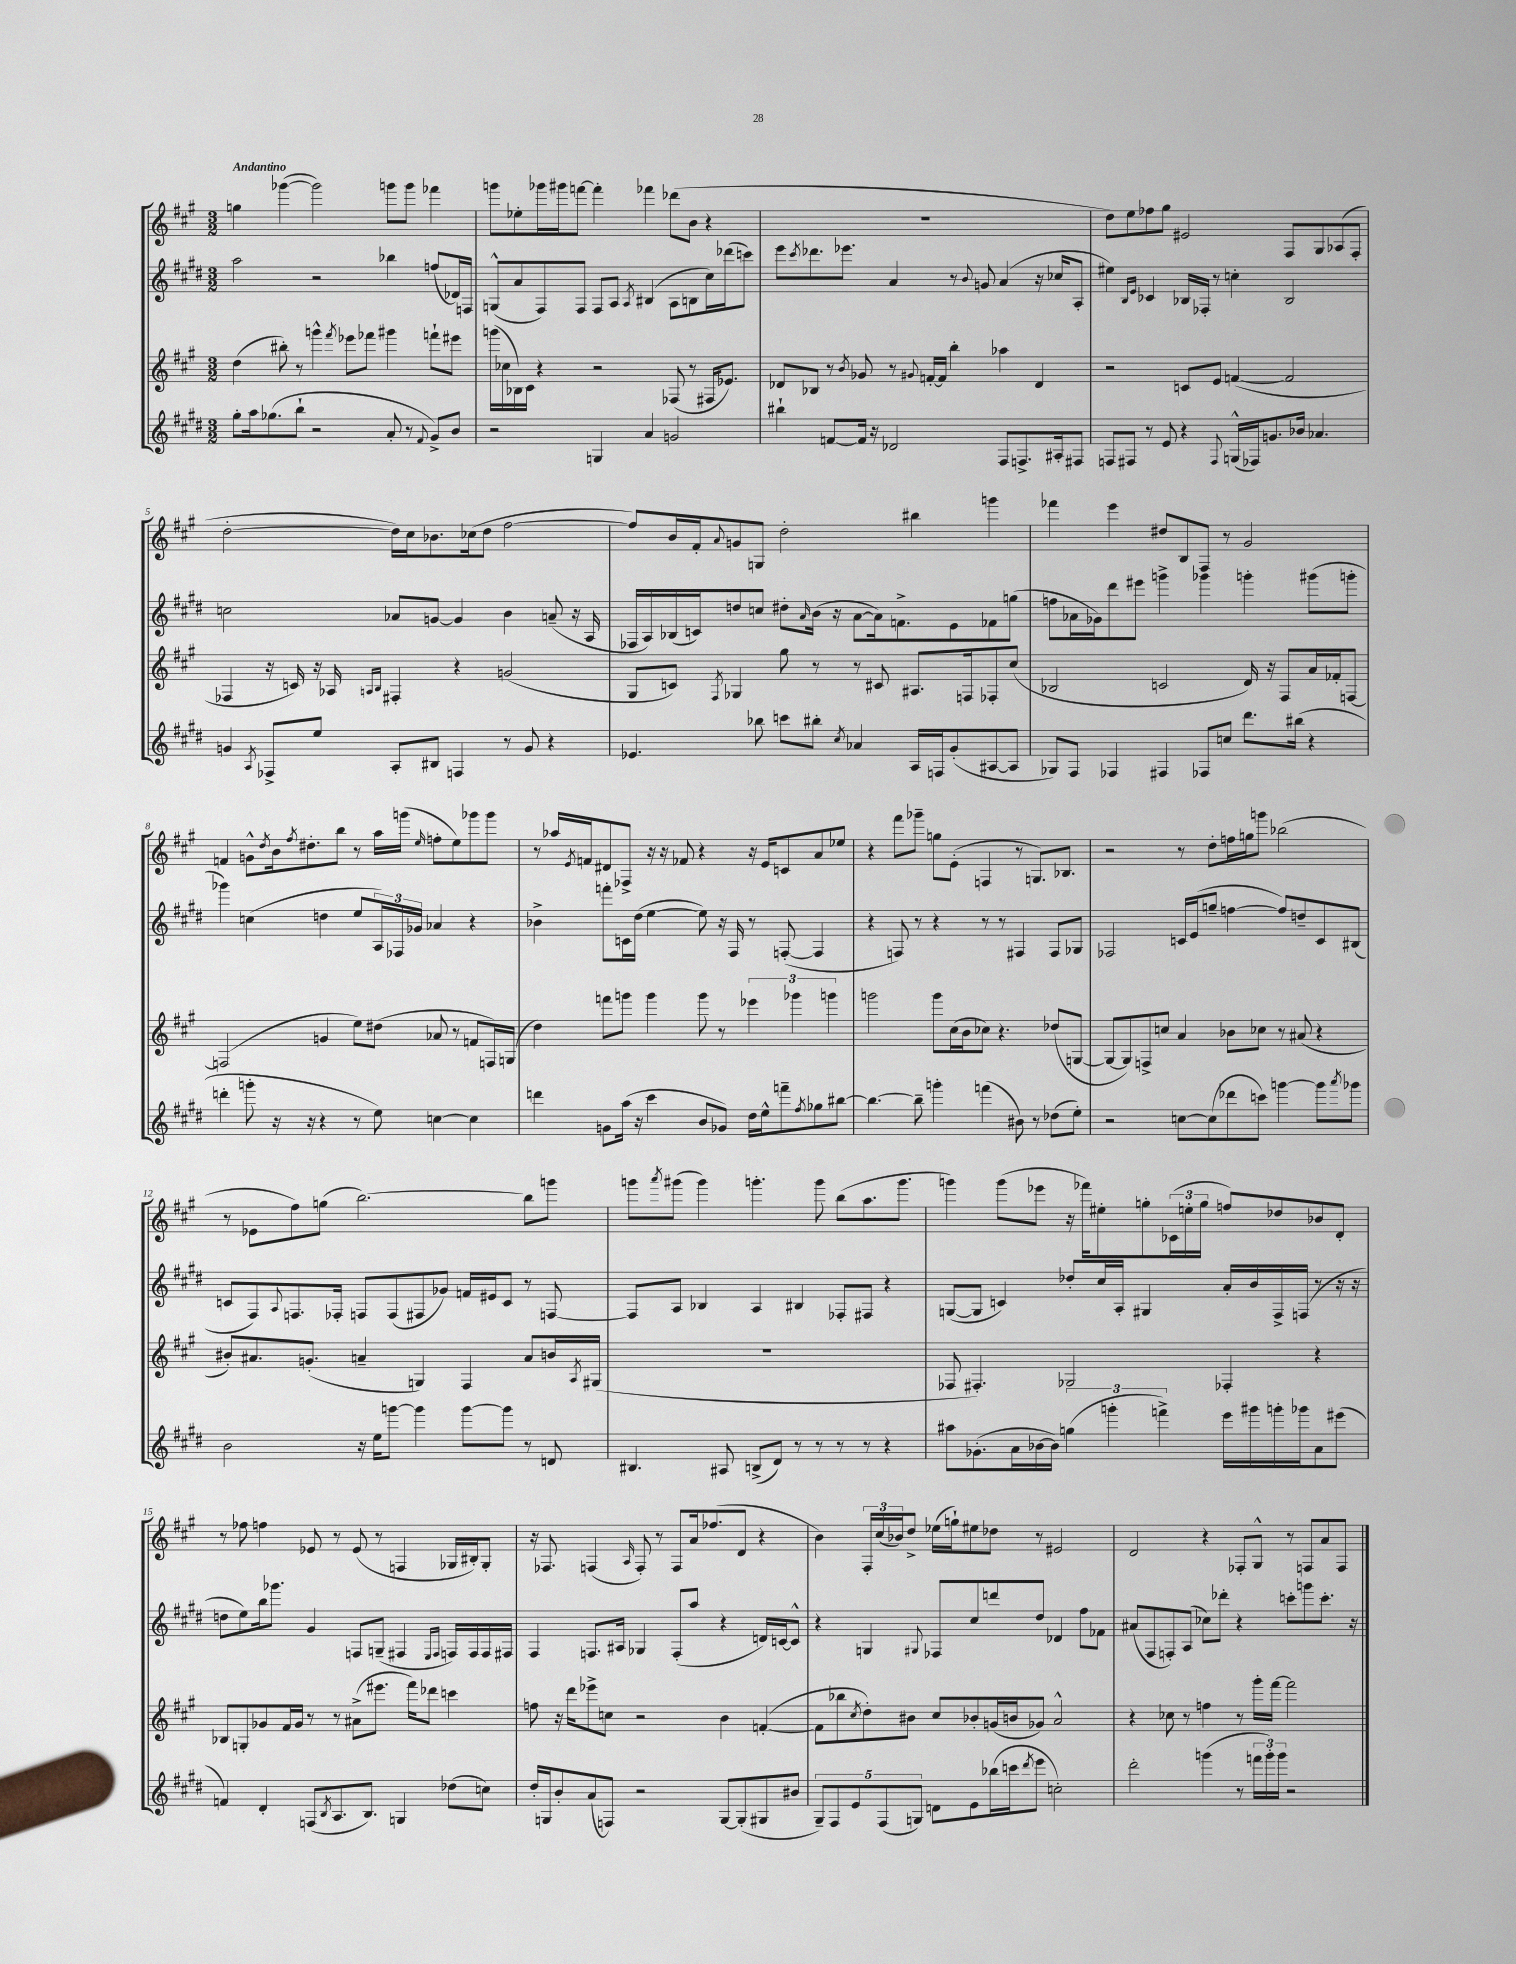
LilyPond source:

<<
\new StaffGroup <<
\new Staff = "s0" {
    \clef treble \key a \major \numericTimeSignature \time 3/2 \tempo "Andantino"
    g''4 ges'''4~( ges'''2) g'''8 g'''8 fes'''4 |
    g'''8 ees''8-. ges'''16 gis'''16 f'''8~ f'''4-. fes'''4 des'''8( b'8 r4 |
    R1. |
    d''8) e''8 fes''8 gis''8 eis'2 fis8 gis8 aes8( fis8-. |
    d''2~-. d''16) cis''16 bes'8. ces''16( d''8 fis''2~ |
    fis''8) b'16 fis'16-. \appoggiatura { a'8 } g'8 g8 d''2-. bis''4 g'''4 |
    fes'''4 e'''4 dis''8 b8 fis8 r8 gis'2 |
    f'4 g'8-^ \acciaccatura { d''8 } b'16 \acciaccatura { fis''8 } dis''8.-. b''8 r8 a''16 g'''16( \grace { e''16 } f''8-. e''8) ges'''8 ges'''8 |
    r8 aes''16 \acciaccatura { e'8 } f'16 dis'8 fes8-> r16 r16 fes'8 r4 r16 e'16 c'8 a'8 ees''8 |
    r4 fis'''8 ges'''8-- g''8 e'8-.( f4 r8 g8.) bes8. |
    r2 r8 d''8-. f''16 g''16 g'''8 bes''2( |
    r8 ees'8 fis''8) g''8( b''2.~) b''8 g'''8 |
    g'''8 \acciaccatura { a'''8 } gis'''8( gis'''4) g'''4.-. g'''8 b''8( a''8. g'''8. |
    g'''4) g'''8( ees'''8 r16 fes'''16) eis''8-. g''8-. \tuplet 3/2 { ces'16( e''16-. g''16 } f''8) des''8 bes'8 d'8-. |
    r8 fes''8 f''4 ees'8 r8 ees'8( r8 f4 ges16 bis16-.) ges8-. |
    r16 fes8. f4( \grace { a16 } f8-.) r8 f8 a'16 fes''8.( d'8 r4 |
    b'4) \tuplet 3/2 { fis16-. cis''16( bes'16) } d''8-> ees''16( g''16-!) eis''8 des''8 r8 eis'2 |
    d'2 r4 fes8-. gis8-^ r8 f8 a'8 f8 \bar "|." |
}
\new Staff = "s1" {
    \clef treble \key e \major \numericTimeSignature \time 3/2
    a''2 r2 bes''4 f''8( des'16) f16 |
    g8-^( a'8 fis8) fis8 fis8 a8 \acciaccatura { a8 } bis4( a8 b8 cis''16) des'''16( c'''8) |
    e'''8 \acciaccatura { cis'''8 } des'''8. ees'''8. a'4 r8 \appoggiatura { b'8 } g'8 a'4( r16 ces''16 a8-. |
    eis''4) \grace { b16 e'16 } ces'4 bes16 fes16-. r8 c''4-. bes2 |
    c''2 aes'8 g'8~ g'4 b'4 a'8--( r16 a16 |
    fes16 a16) bes16( c'16) d''8 c''8 dis''8-. \grace { a'16 } b'16( r16 a'8~ a'16) f'8.-> e'8 fes'8 g''8( |
    f''8 aes'16 ges'16) dis'''8 eis'''8 g'''4-> ges'''4 g'''4-. gis'''8( g'''8-. |
    ges'''4) c''4( d''4 e''8 \tuplet 3/2 { a16) fes16 ges'16 } aes'4 r4 |
    bes'4-> f'''8-. c'16 dis''16( e''4~ e''8) r16 fis16 r8 f8~-.( f4 |
    r4 f8) r8 r4 r8 r8 fis4 fis8 ges8 |
    fes2 c'16 e'16( g''8-- f''4~ f''8) d''8-- c'8 bis8( |
    c'8 fis8) \appoggiatura { a8 } f8. fes16-. f8 f8( fis8 ges'8) f'16 eis'16 c'8 r8 f8~ |
    f8 a8 bes4 a4 bis4 fes8-. fis8 r4 |
    g8~( g8 c'4) des''8-. cis''16 a16-. gis4 a'16-. b'16 fis16-> f16( r8 r16 r16 |
    d''8 e''8) b''16 ges'''8. gis'4 f8 g8--( fis4 \grace { e16 fis16 } f16) f16 f16 fis16 |
    fis4 f8. ais16 ges4 f8-.( a''8 r4 d'16) c'16~ c'8-^ |
    r4 g4 \appoggiatura { gis8 } fes8 cis''8 d'''8 dis''8 des'4 fis''8 fes'8 |
    ais'8( fis8 f8-.) a8( ces''8) des'''8-. r4 c'''8-. g'''8 c'''8.-. r16 \bar "|." |
}
\new Staff = "s2" {
    \clef treble \key a \major \numericTimeSignature \time 3/2
    d''4( bis''8-.) r8 g'''4-^ \acciaccatura { fis'''8 } ees'''8 fes'''8 gis'''4 f'''8-! eis'''8 |
    g'''16( ces''16 bes16) cis'16 r4 r2 fes8( r8 fis16 ees'8.) |
    des'8 bes8 r8 \acciaccatura { b'8 } ges'8 r8 \appoggiatura { gis'8 } f'16~-. f'16 b''4-. aes''4 des'4 |
    r2 c'8 e'8 f'4~( f'2 |
    fes4 r16 c'16) r16 aes16 \grace { a16 b16 } fis4-. r4 g'2( |
    gis8 c'8) \acciaccatura { fis8 } ges4 gis''8 r8 r8 cis'8 ais8. f16 fes8-. cis''8( |
    bes2 c'2 d'16) r16 fis8 a'16 fes'16-. f8~ |
    f2( g'4 e''8) dis''8( aes'8 r8 f'8 f16) g16( |
    d''4) f'''8 g'''8 g'''4 g'''8 r8 \tuplet 3/2 { ees'''4 ges'''4 g'''4 } |
    g'''2 g'''8 cis''16( b'16 ces''8) r4. des''8( g8~ |
    g8~ g8) f8-> c''8 a'4 bes'8 ces''8 r8 ais'8( r4 |
    bis'8-.) ais'8. g'8.-.( a'4-- g4) fis4 a'8 b'16 \acciaccatura { a8 } gis16( |
    R1. |
    fes8 fis4.-.) ges2 fes4-. r4 |
    bes8 g8-. ges'8 fis'16 ges'16 r8 r8 ais'8->( eis'''8. fis'''16) des'''8 c'''4 |
    f''8 r16 d'''16 ees'''8-> c''8 r2 b'4 f'4~-.( |
    f'8 bes''8 \acciaccatura { cis''8 } d''8-.) bis'8 cis''8 bes'8-. g'16( b'16 ges'8) a'2-^ |
    r4 ces''8 r8 f''4 r8 gis'''16-. fis'''16~ fis'''2 \bar "|." |
}
\new Staff = "s3" {
    \clef treble \key e \major \numericTimeSignature \time 3/2
    gis''8-. a''16 ges''8.( b''8-! r2 a'8-. r8 \appoggiatura { fis'8 } gis'8->) b'8 |
    r2 g4 a'4 g'2 |
    bis''4-! f'8~ f'16 r16 des'2 fis8 f8.-> ais16-. fis8 |
    f8 fis8 r8 e'8 r4 \appoggiatura { fis8 } g16-^( fes16) g'8. bes'16 aes'4. |
    g'4 \acciaccatura { a8 } fes8-> e''8 a8-. bis8 f4 r8 g'8 r4 |
    ees'4. bes''8 c'''8 bis''8-. \acciaccatura { cis''8 } aes'4 a16 f16 gis'8-.( ais8~ ais8 |
    ges8) fis8 fes4 fis4 fes8 c''8 dis'''8. bis''16( r4 |
    d'''4-. g'''8-. r16 r16 r4 r8 e''8) c''4~ c''4 |
    d'''4 g'8 a''16( r16 cis'''4 b'8 ges'8) dis''16 e''16-^ f'''8-- \acciaccatura { fis''8 } ges''8 bis''8~ |
    bis''4.~ bis''8-- g'''4-. f'''4( bis'8) r8 des''8( e''8-.) |
    r2 c''8~ c''8( des'''8 c'''8) g'''4~ g'''8 \acciaccatura { a'''8 } ges'''8 |
    b'2 r16 e''16 g'''8~ g'''4 g'''8~ g'''8 r8 d'8 |
    bis4. ais8 b8->( dis'8) r8 r8 r8 r8 r4 |
    ais''8 ges'8.-.( a'16 bes'16~ bes'16) \tuplet 3/2 { g''4( g'''4-. f'''4->) } e'''16 gis'''16 g'''16-. ges'''16 a'8 eis'''8( |
    f'4) dis'4-. f8( \acciaccatura { b8 } a8. b8.) g4 des''8( c''8) |
    dis''16-. g16 b'8-. a'8( f8) r2 g8~ g8-.( gis8 bis'8 |
    \tuplet 5/4 { gis8--) fis8 e'8 fis8( g8) } d'8 e'8 bes''16( c'''16 \acciaccatura { dis'''8 } e'''8 c''2-.) |
    dis'''2-. g'''4( r8 \tuplet 3/2 { f'''16 g'''16-.) g'''16 } r2 \bar "|." |
}
>>
>>
